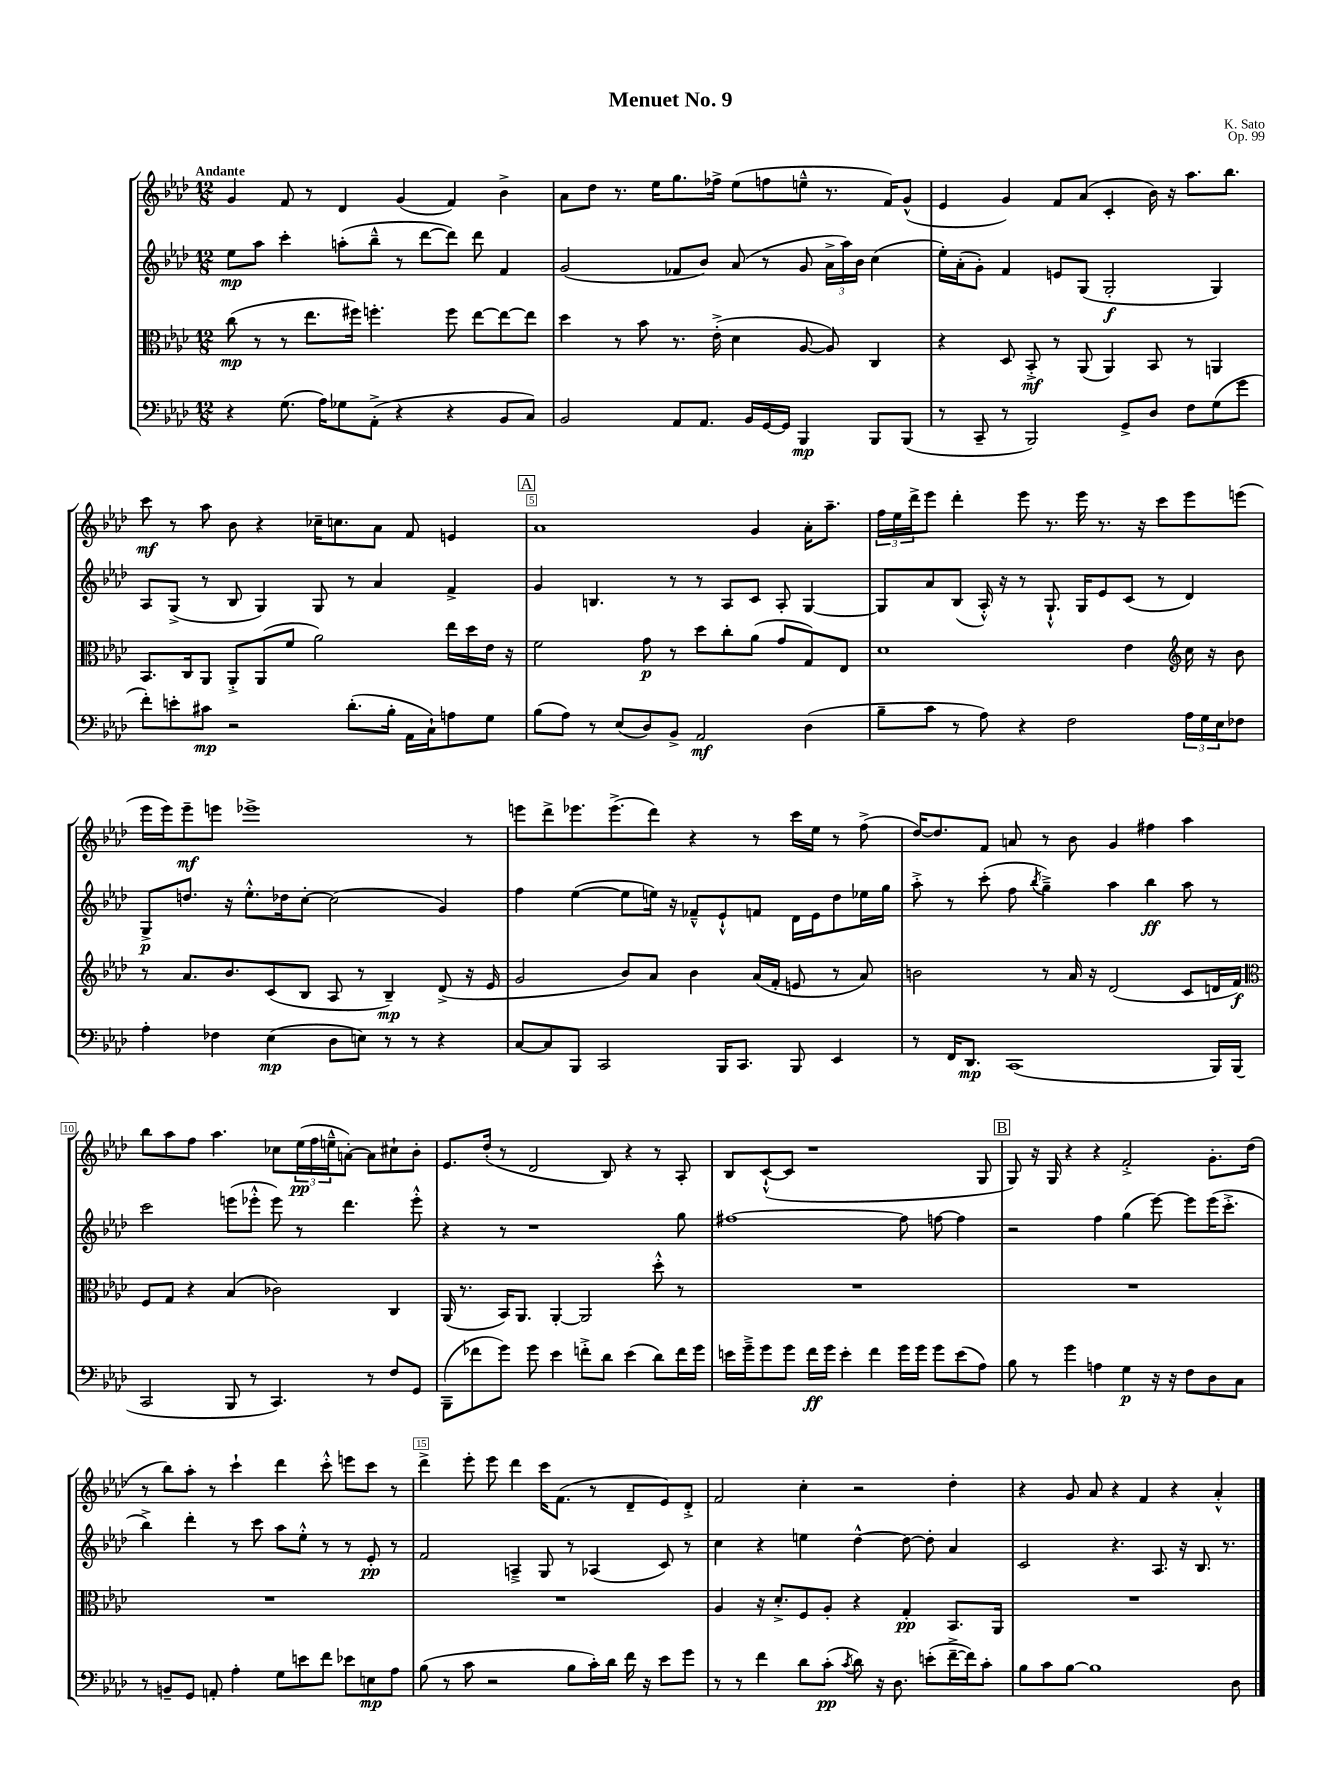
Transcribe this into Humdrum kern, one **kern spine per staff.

**kern	**kern	**kern	**kern
*staff4	*staff3	*staff2	*staff1
*clefF4	*clefC3	*clefG2	*clefG2
*k[b-e-a-d-]	*k[b-e-a-d-]	*k[b-e-a-d-]	*k[b-e-a-d-]
*M12/8	*M12/8	*M12/8	*M12/8
4r	(8cc\	8ee-\L	4g/
.	8r	8aa-\J	.
(8.G\	8r	4ccc'\	8f/
.	8.ee-\L	.	8r
16A-\LK)	.	.	.
8G-\	.	(8aa'\L	4d-/
.	16ff#\Jk)	.	.
(8AA-'^\J	4.ff'\	8bb-~^^\J	.
4r	.	8r	(4g/
.	.	[8ddd-\L	.
4r	8ff\	8ddd-\]J)	4f/)
.	[8ee-\L	8ddd-\	.
8BB-/L	8ee-\_	4f/	4b-^\
8C/J)	8ee-\]J	.	.
=	=	=	=
2BB-/	4dd-\	(2g/	8a-\L
.	.	.	8dd-\J
.	8r	.	8.r
.	8b-\	.	.
.	.	.	16ee-\LK
8AA-/L	8.r	8f-/L	8.gg\
8.AA-/J	.	8b-/J)	.
.	(16e-'^\	.	16ff-^\Jk
.	4d-\	(8a-/	(8ee-\L
16BB-/LL	.	.	.
[16GG/	.	8r	8ff\
16GG/]JJ	.	.	.
4BBB-/	[8A-/	8g/	8ee~^^\J
.	8A-/])	24a-^\LL	8.r
.	.	24aa-\)	.
.	.	24b-\JJ	.
8BBB-/L	4C/	(4cc\	.
.	.	.	16f/LK)
(8BBB-/J	.	.	(8g^^/J
=	=	=	=
8r	4r	16ee-'\LL)	4e-/
.	.	(16a-'\J	.
8CC~/	.	8g'\J)	.
8r	8D-/	4f/	4g/)
2BBB-/)	8BB-'^/	.	.
.	8r	8e/L	8f/L
.	(8AA-/	(8G/J	(8a-/J
.	4AA-/)	2G'/	4c'/
8GG^/L	.	.	.
8D-/J	8BB-/	.	16b-\)
.	.	.	16r
8F\L	8r	.	8.aa-\L
(8G\	4AA/	4G/)	.
.	.	.	8.bb-\J
8g\J	.	.	.
=	=	=	=
8f'\L)	8.BB-/L	8A-/L	8ccc\
8e'\	.	(8G^/J	8r
.	16C/k	.	.
8c#\J	8AA-/J	8r	8aa-\
2r	8AA-'^/L	8B-/	8b-\
.	(8AA-/	4G/)	4r
.	8f/J	.	.
.	2a-\)	8G/	16cc-~\LK
.	.	.	8.cc\
(8.d-'\L	.	8r	.
.	.	4a-/	8a-\J
16B-'\Jk	.	.	.
16AA-\LL	.	.	8f/
16C`\J)	.	.	.
8A\	16ee-\LL	4f^/	4e/
.	16dd-\	.	.
8G\J	16e-\JJ	.	.
.	16r	.	.
=	=	=	=
(8B-\L	2f\	4g/	1a-
8A-\J)	.	.	.
8r	.	4.B/	.
(8E-/L	.	.	.
8D-/)	8g\	.	.
8BB-^/J	8r	8r	.
2AA-/	8dd-\L	8r	.
.	8cc'\	8A-/L	.
.	(8a-\J	8c/J	4g/
.	8g/L	8A-'/	.
(4D-\	8G/)	[4G/	16a-'\LK
.	.	.	8.aa-~\J
.	8E-/J	.	.
=	=	=	=
8B-~\L	1d-	8G/]L	24ff\LL
.	.	.	24ee-\
.	.	.	24ddd-^\J
8c\J	.	8a-/	8eee-\J
8r	.	(8B-/J	4ddd-'\
8A-\)	.	16A-'^^/)	.
.	.	16r	.
4r	.	8r	8eee-\
.	.	8.G`^^/	8.r
2F\	.	.	.
.	.	16G/LK	16eee-\
.	.	8e-/	8.r
.	4e-\	(8c/J	.
.	.	.	16r
.	.	8r	8ccc\L
*	*clefG2	*	*
24A-\LL	16cc\	4d-/)	8eee-\
24G\	.	.	.
.	16r	.	.
24E-\J	.	.	.
8F-\J	8b-\	.	(8eee\J
=	=	=	=
4A-'\	8r	8G^/L	16eee-\LL
.	.	.	16eee-\J)
.	8.a-/L	8.dd/J	8eee-~\
4F-\	.	.	8eee\J
.	8.b-/	16r	.
.	.	8.ee-'^^\L	1eee-^
(4E-\	(8c/	.	.
.	.	16dd-\k	.
.	8B-/J	[8cc'\J	.
8D-\L	8A-/	(2cc\]	.
8E\J)	8r	.	.
8r	4B-~/)	.	.
8r	.	.	.
4r	(8d-^/	4g/)	.
.	16r	.	8r
.	16e-/	.	.
=	=	=	=
[8C/L	2g/	4ff\	8eee\L
8C/]	.	.	8ddd-^\
8BBB-/J	.	([4ee-\	8.eee-\
2CC/	.	.	.
.	.	.	(8.eee-^\
.	8b-/L)	8ee-\]L	.
.	8a-/J	16ee\Jk)	8ddd-\J)
.	.	16r	.
.	4b-\	8f-~^^/L	4r
16BBB-/LK	.	8e-`^^/	.
8.CC/J	.	.	.
.	(16a-/LL	8f/J	8r
.	16f'/JJ	.	.
8BBB-/	8e/	16d-\LL	16ccc\LL
.	.	16e-\J	16ee-\JJ
4EE-/	8r	8dd-\	8r
.	8a-/)	16ee-\L	(8ff^\
.	.	16gg\JJ	.
=	=	=	=
8r	2b\	8aa-'^\	[16dd-/LK)
.	.	.	8.dd-/]
16FF/LK	.	8r	.
8.DD-/J	.	.	.
.	.	(8ccc'\	8f/J
(1CC	.	8ff\	8a/
.	.	8qbb-/	.
.	8r	4gg~^\)	8r
.	16a-/	.	8b-\
.	16r	.	.
.	(2d-/	4aa-\	4g/
.	.	4bb-\	4ff#\
.	8c/L	8aa-\	4aa-\
16BBB-/LL)	16d/L	8r	.
(16BBB-/JJ	16f/JJ)	.	.
=	=	=	=
*	*clefC3	*	*
2CC/	8F/L	2ccc\	8bb-\L
.	8G/J	.	8aa-\
.	4r	.	8ff\J
.	.	.	4.aa-\
8BBB-/	(4B-/	(8eee\L	.
8r	.	8eee-'^^\J	.
4.CC/)	2c-\)	8eee-\)	8cc-\L
.	.	8r	(24ee-\L
.	.	.	24ff\
.	.	.	24ee~^^\J
.	.	4.ddd-\	[8a'\J)
8r	.	.	8a\]L
8F/L	4C/	.	8cc#`\
8GG/J	.	8eee-'^^\	8b-'\J
=	=	=	=
(8BBB-~\L	(16AA-/	4r	8.e-/L
.	8.r	.	.
8f-\	.	.	.
.	.	.	(16dd-'/Jk
8g\J)	16BB-/LK)	8r	8r
.	8.AA-/J	.	.
8g\	.	1r	2d-/
4e-\	[4AA-'/	.	.
8f'^\L	2AA-/]	.	.
8d-\J	.	.	8B-/)
(4e-\	.	.	4r
8d-\L)	8dd-'^^\	.	8r
16f\L	8r	8gg\	8A-'/
16g\JJ	.	.	.
=	=	=	=
16e\LL	1.r	[1ff#	8B-/L
16g~^\J	.	.	.
8g\	.	.	([8c`^^/
8g\J	.	.	8c/]J
16f\LL	.	.	1r
16g\JJ	.	.	.
4e'\	.	.	.
4f\	.	.	.
16g\LL	.	8ff#\]	.
16g\JJ	.	.	.
8g\L	.	[8ff\	.
(8e\	.	4ff\]	.
8A-\J)	.	.	8G/
=	=	=	=
8B-\	1.r	2r	8G/)
8r	.	.	16r
.	.	.	16G/
4g\	.	.	4r
4A\	.	4ff\	4r
4G\	.	(4gg\	2f'^/
16r	.	[8eee-\)	.
16r	.	.	.
8F\L	.	8eee-\]L	.
8D-\	.	(16eee-\K	8.g'\L
.	.	8.ccc'^\J	.
8C\J	.	.	.
.	.	.	(16dd-\Jk
=	=	=	=
8r	1.r	4bb-^\)	8r
8BB~/L	.	.	8bb-\L)
8GG/J	.	4ddd-'\	8aa-'\J
8AA'/	.	.	8r
4A-'\	.	8r	4ccc`\
.	.	8ccc\	.
8G\L	.	8aa-\L	4ddd-\
8e\	.	8ee-'^^\J	.
8f\J	.	8r	8ccc'^^\
8e-\L	.	8r	8eee\L
8E\	.	8e-'/	8ccc\J
8A-\J	.	8r	8r
=	=	=	=
(8B-\	1.r	2f/	4ddd-^\
8r	.	.	.
8c\	.	.	8eee-'\
2r	.	.	8eee-\
.	.	4A~^/	4ddd-\
.	.	8G/	16ccc\LK
.	.	.	(8.f\J
8B-\L	.	8r	.
16c'\L)	.	(4A-/	8r
16d-\JJ	.	.	.
16f\	.	.	8d-~/L
16r	.	.	.
8e-\L	.	8c/)	8e-/)
8g\J	.	8r	8d-'^/J
=	=	=	=
8r	4A-/	4cc\	2f/
8r	.	.	.
4f\	16r	4r	.
.	8.d-'^/L	.	.
8d-\L	8F/	4ee\	4cc'\
(8c'\J	8A-'/J	.	.
8qc/	.	.	.
8d-\)	4r	[4dd-^^\	2r
16r	.	.	.
8.D-\	.	.	.
.	4G'/	8dd-\_	.
(8e'\L	.	8dd-'\]	.
[16f~^\L	8.BB-/L	4a-/	4dd-'\
16f\]J)	.	.	.
8c'\J	.	.	.
.	16AA-/Jk	.	.
=	=	=	=
8B-\L	1.r	2c/	4r
8c\	.	.	.
[8B-\J	.	.	8g/
1B-]	.	.	8a-/
.	.	4.r	4r
.	.	.	4f/
.	.	8.A-/	.
.	.	.	4r
.	.	16r	.
.	.	8.B-/	.
.	.	.	4a-'^^/
.	.	8.r	.
8D-\	.	.	.
==	==	==	==
*-	*-	*-	*-
